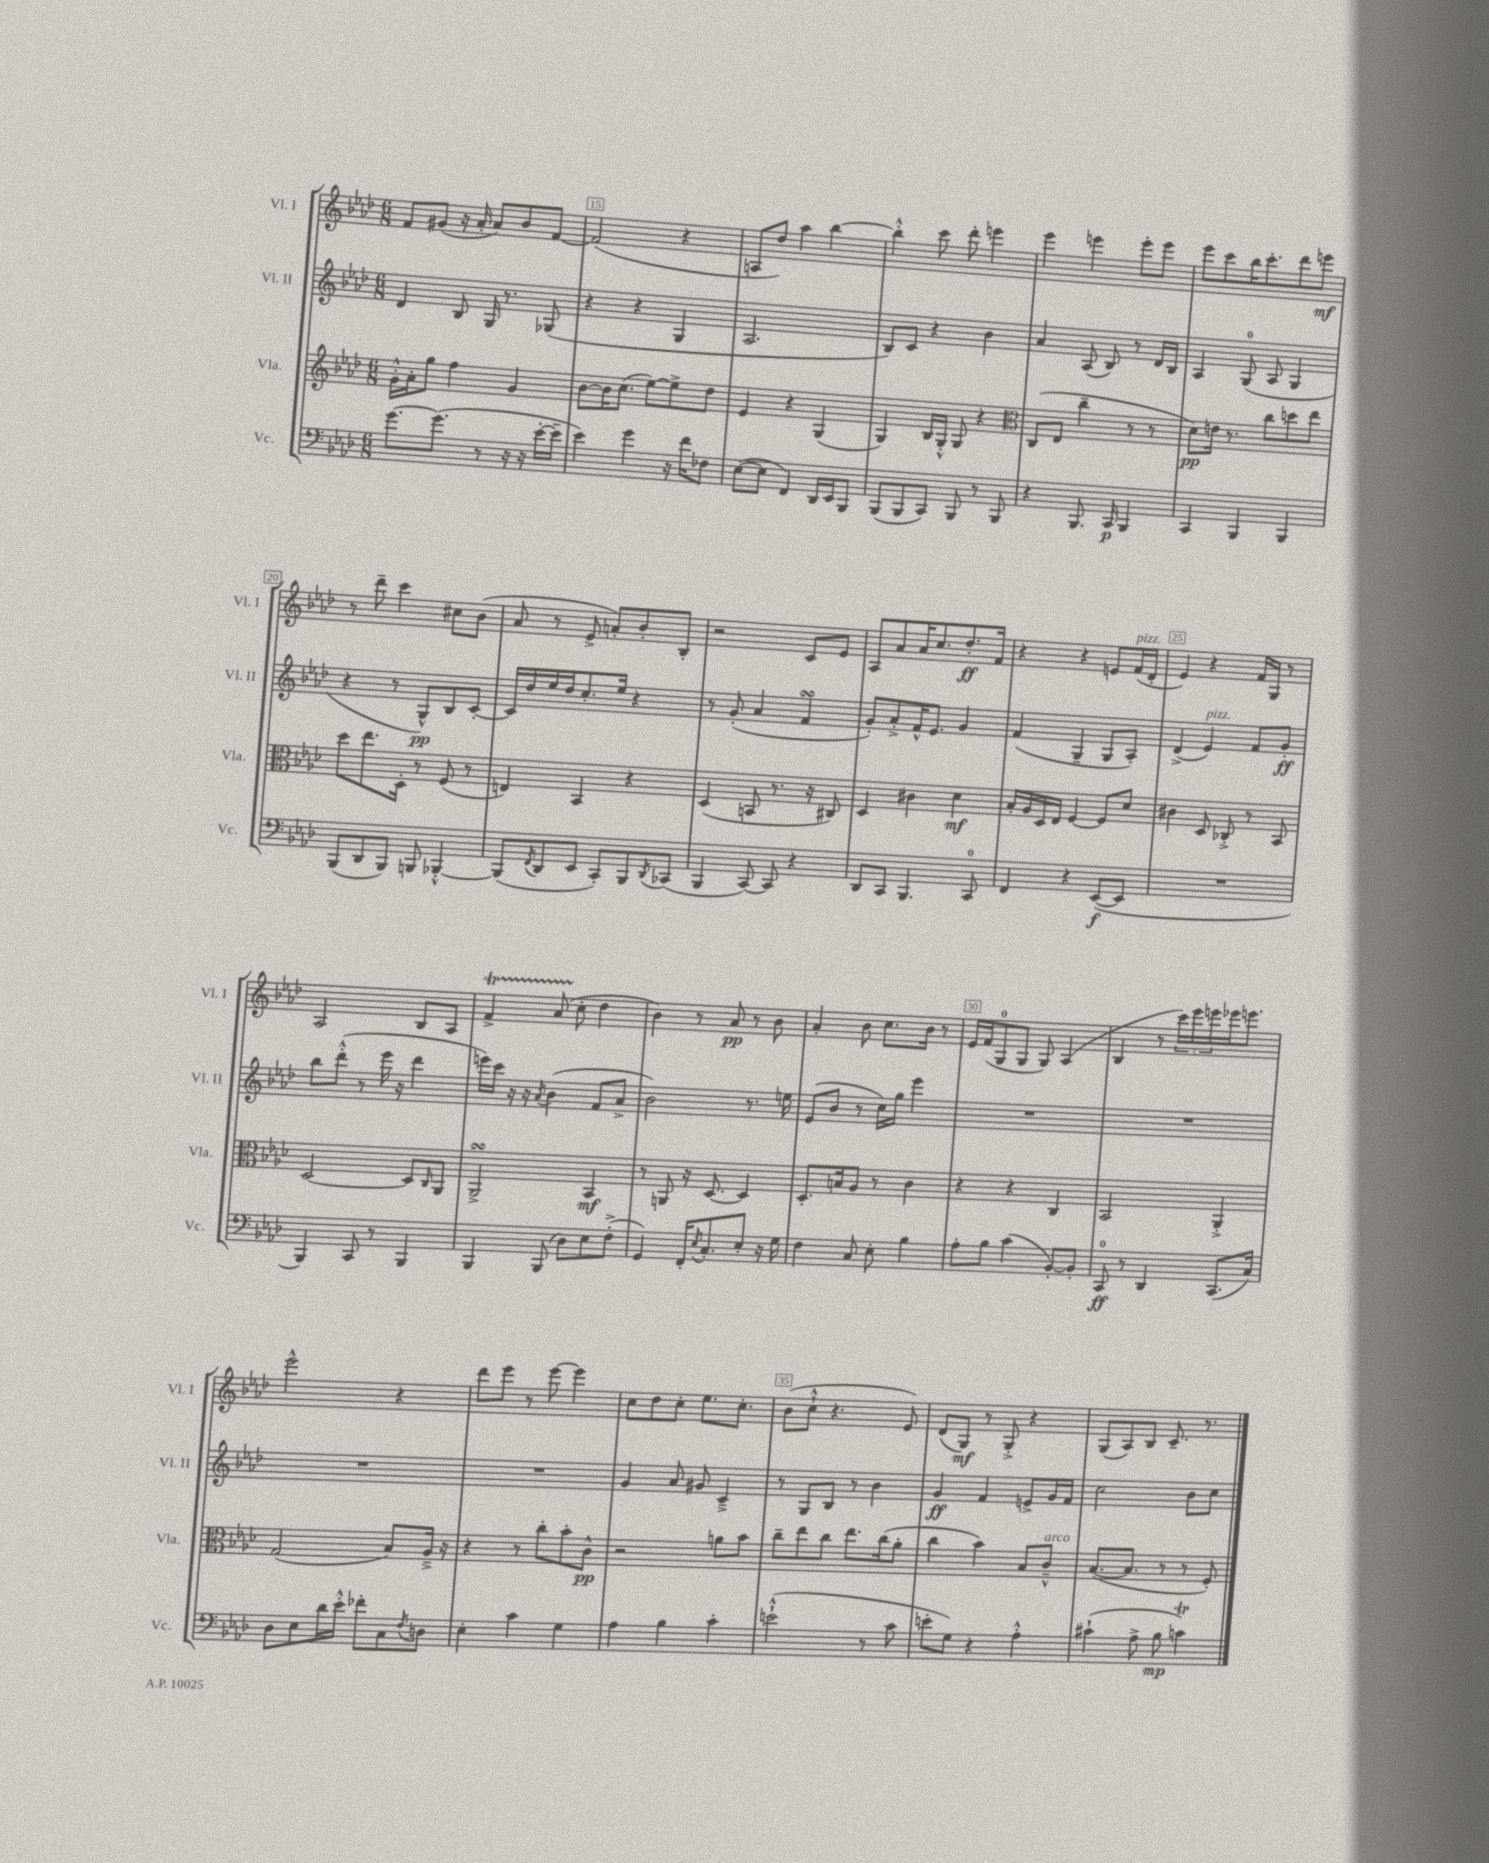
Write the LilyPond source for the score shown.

<<
\new StaffGroup <<
\new Staff = "s0" \with { instrumentName = "Vl. I" shortInstrumentName = "Vl. I" } {
    \clef treble \key aes \major \numericTimeSignature \time 6/8
    f'8 gis'8( r16 aes'16-. aes'8) bes'8 f'8~ |
    f'2( r4 |
    a8 des''8) aes''4 bes''4~ |
    bes''4-.-^ c'''8 des'''8-. e'''4 |
    ees'''4 e'''4 e'''8-. e'''8 |
    ees'''8 c'''8 bes''16 c'''8.-. des'''8 e'''8\mf |
    r8 des'''8-- c'''4 cis''8 bes'8( |
    aes'8 r8 ees'8-> a'8-.) bes'8-. bes8-. |
    r2 c'8 ees'8 |
    aes8 aes'8 aes'16 c''8. des''8.-.\ff f'16 |
    r4 r4 e'8 f'16^\markup { \italic "pizz." }( des'16-. |
    ees'4) r4 f'16 g16 r8 |
    aes2 bes8 aes8 |
    f'4->\startTrillSpan aes'8( c''8-.\stopTrillSpan des''4 |
    bes'4) r8 aes'8\pp r8 bes'8 |
    aes'4-. bes'8 c''8. bes'16 r8 |
    ees'16 f'16( g8-0 g8 g8) aes4( |
    bes4 r8 \tuplet 3/2 { c'''16) ees'''16 e'''16 } ees'''16 e'''8. |
    ees'''2-^ r4 |
    des'''8 ees'''8 r8 ees'''8~ ees'''4 |
    c''8 des''8 c''8-. ees''8. c''8.-. |
    bes'8( c''8-!-^ r4. ees'8) |
    des'8( g8\mf) r8 g8-.-> r4 |
    g8( aes8) bes8 c'8.-- r8. \bar "|." |
}
\new Staff = "s1" \with { instrumentName = "Vl. II" shortInstrumentName = "Vl. II" } {
    \clef treble \key aes \major \numericTimeSignature \time 6/8
    des'4 bes8 g16 r8. ges8( |
    r4 r4 g4 |
    aes2. |
    bes8) c'8 r4 bes'4 |
    aes'4 aes8( bes8) r8 des'16 bes16 |
    aes4 g8-0( aes8 g4 |
    r4 r8 g8-^\pp) bes8 c'8~-. |
    c'16 des''16 ees''16 des''16 c''8.-. ees''16 r4 |
    r8 g'8-.( aes'4 f'4\turn |
    g'8-.) aes'8-.-> f'16-^ ees'8. g'4 |
    f'4( g4-- g8 aes8-.) |
    des'4->( ees'4^\markup { \italic "pizz." }) f'8 g'8-.\ff |
    bes''8 des'''8-.-^( r8 ees'''16 r16 des'''4 |
    e'''16) c'''16 r16 r16 \acciaccatura { aes'8 } bes'4( f'8 aes'8-> |
    bes'2) r8. e''16 |
    ees'8( bes'8 r8 c''16) g''16 ees'''4 |
    R2. |
    R2. |
    R2. |
    R2. |
    g'4 aes'8 gis'8 c'4---> |
    r8 g8 bes8 r8 bes'4 |
    g'4\ff f'4 e'8-> g'16 f'16 |
    c''2 bes'8 c''8 \bar "|." |
}
\new Staff = "s2" \with { instrumentName = "Vla." shortInstrumentName = "Vla." } {
    \clef treble \key aes \major \numericTimeSignature \time 6/8
    g'16-.-^ aes'16-. g''8 f''4 g'4 |
    bes'8~ bes'16 c''8.( ees''8~) ees''8-> des''8 |
    ees'4 r4 g4( |
    g4) bes16 g16-.-^ g8 r4 |
    \clef alto c8( ees8 c''4-- r8 r8 |
    des'8\pp) e'16 r8. c''8 d''8 ees''8 |
    des''8 ees''8. des16-. r8 f8( r8 |
    e4) bes,4 r4 |
    des4( b,8 r8. r16 cis8) |
    des4 cis'4 des'4\mf |
    bes16-. aes16 des16 ees16 f4~ f8 des'8 |
    cis'4 des8 ces8-.-> r8 bes,8 |
    des2~ des8 \grace { c16 } aes,8 |
    aes,2->\turn bes,4\mf |
    r8 a,8 r16 des8.~ des4 |
    des8.-. b16 aes8 r8 c'4 |
    r4 r4 c4 |
    bes,2 aes,4-.-> |
    g2( bes8) aes16---> r16 |
    r4 r8 c''8-. bes'8-. c'8-^\pp |
    r2 a'8 bes'8 |
    c''8-- ees''8 c''8 ees''8. c''16( aes'8-. |
    c''4 bes'4) bes8 c'8---^^\markup { \italic "arco" } |
    bes8.~( bes8. r8 r8 f8-.) \bar "|." |
}
\new Staff = "s3" \with { instrumentName = "Vc." shortInstrumentName = "Vc." } {
    \clef bass \key aes \major \numericTimeSignature \time 6/8
    g'8.~ g'8.( r8 r16 r16 ees'16~-. ees'16-- |
    ees'4) g'4 r16 f'16 fes8 |
    ees8~( ees8 f,4) des,16 ees,16 bes,,8 |
    bes,,8( bes,,8 c,8) bes,,8 r8 bes,,8 |
    r4 bes,,8. c,16\p bes,,4 |
    c,4 bes,,4 bes,,4 |
    bes,,8( des,8 bes,,8) b,,8 bes,,4~-.-^ |
    bes,,8( \acciaccatura { f,8 } des,8 ees,8 c,8-.) bes,,8 \acciaccatura { des,8 } ces,8( |
    bes,,4 c,8~) c,8 r4 |
    des,8 c,8 bes,,4. c,8-0 |
    f,4 r4 ees,8~\f( ees,8 |
    R2. |
    bes,,4) c,8 r8 bes,,4 |
    bes,,4 bes,,8( des8) ees8 f8-.->( |
    g,4) f,16-. \acciaccatura { ees8 } c8.-. ees8-. r16 g16 |
    f4 c8 ees8-. bes4 |
    aes8-. bes8 c'4( bes,8~-.) bes,8-. |
    c,8-0\ff r8 des,4 c,8.( c16) |
    des8 ees8 des'16 ees'16-.-^ fes'8-. c8 \acciaccatura { f8 } d8 |
    ees4-. c'4 g4 |
    aes4 bes4 c'4-. |
    e'2-!-^( r8 c'8 |
    e'8-. g8) r4 aes4-.-^ |
    cis'4-!( aes8-> bes8\mp c'4\trill) \bar "|." |
}
>>
>>
\layout { \context { \Score currentBarNumber = #14 \override BarNumber.break-visibility = ##(#f #t #t) barNumberVisibility = #(every-nth-bar-number-visible 5) \override BarNumber.stencil = #(make-stencil-boxer 0.1 0.3 ly:text-interface::print) } }
